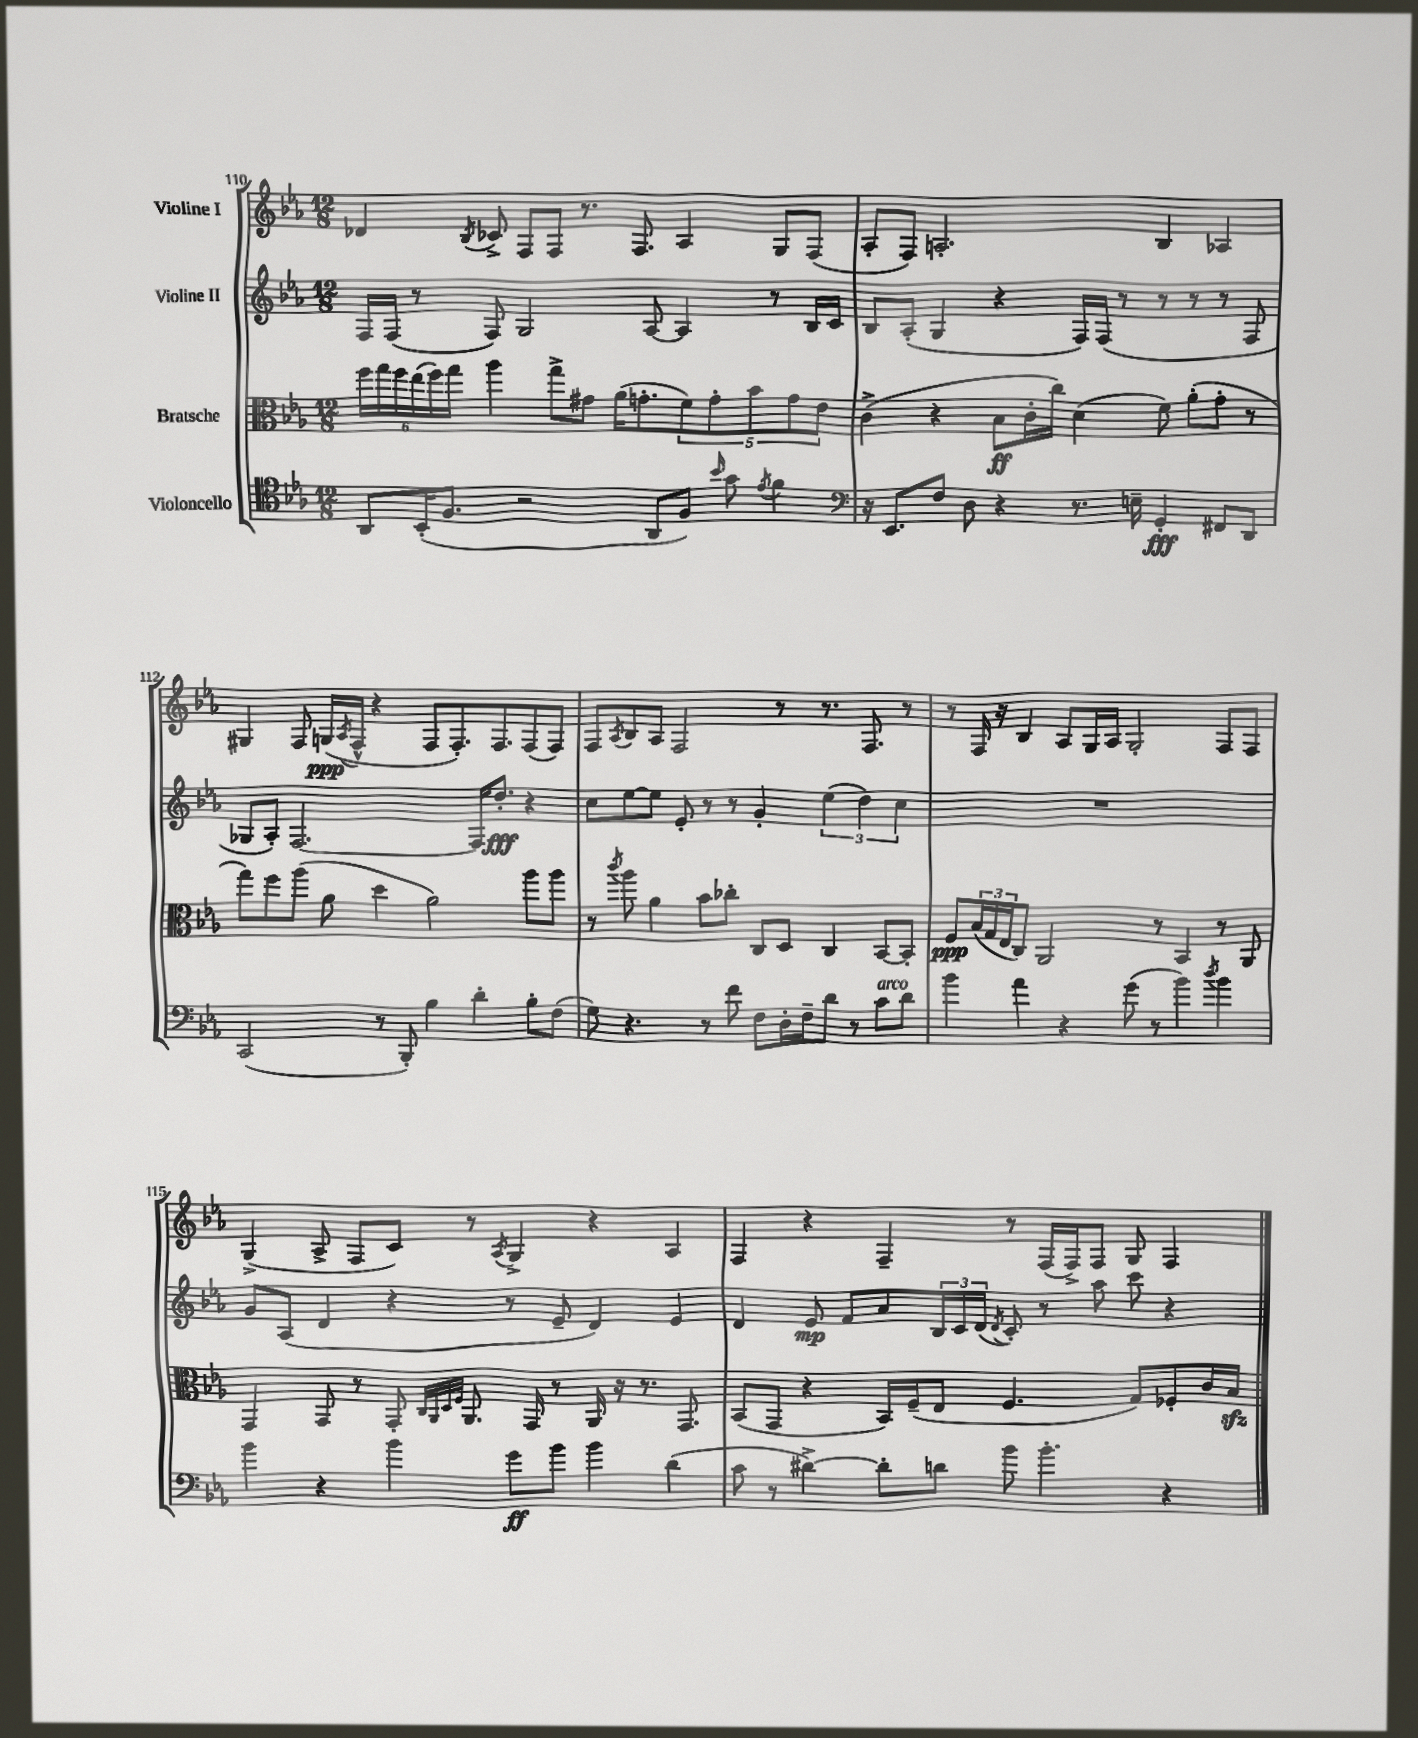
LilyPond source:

<<
\new StaffGroup <<
\new Staff = "s0" \with { instrumentName = "Violine I" } {
    \clef treble \key ees \major \numericTimeSignature \time 12/8
    des'4 \acciaccatura { bes8 } ces'8-> f8 f8 r8. f8. aes4 g8 f8( |
    aes8-. f8) a2.-. bes4 aes4 |
    gis4 f8 g16\ppp( \acciaccatura { aes8 } f16-^ r4 f8 f8.-.) f8. f8( f8) |
    f8 \acciaccatura { aes8 } bes8 aes8 f2 r8 r8. f8. r8 |
    r8 f16 r16 bes4 aes8 g16 aes16 g2-. f8 f8 |
    g4->( aes8-> f8 c'8) r8 \acciaccatura { aes8 } g4-> r4 aes4 |
    f4 r4 f4-- r8 f16( f16->) f8 g8 f4 \bar "|." |
}
\new Staff = "s1" \with { instrumentName = "Violine II" } {
    \clef treble \key ees \major \numericTimeSignature \time 12/8
    f16 f16( r8 f8) g2 aes8~ aes4 r8 bes16 c'16 |
    bes8 aes8-.( g4 r4 f16) f16( r8 r8 r8 r8 f8 |
    ges8 aes8-.) f2.~ f16 d''8.-.\fff r4 |
    c''8 ees''8~ ees''8 ees'8-. r8 r8 g'4-. \tuplet 3/2 { ees''4( d''4) c''4 } |
    R1. |
    g'8 aes8( d'4 r4 r8 ees'8-- d'4) ees'4 |
    d'4 ees'8\mp f'8 aes'8 \tuplet 3/2 { bes16 c'16 d'16( } \acciaccatura { d'8 } c'8-.) r8 aes''8 c'''8 r4 \bar "|." |
}
\new Staff = "s2" \with { instrumentName = "Bratsche" } {
    \clef alto \key ees \major \numericTimeSignature \time 12/8
    \tuplet 6/4 { f''16 g''16 f''16 ees''16( f''16) g''16 } aes''4 g''8-> gis'8 aes'16( g'8.-. \tuplet 5/4 { f'8) g'8-. bes'8 g'8 ees'8 } |
    c'4->( r4 bes8\ff c'16-. c''16) d'4( f'8) aes'8-.( g'8-. r8 |
    g''8) f''8 aes''8( aes'8 d''4 aes'2) aes''8 aes''8 |
    r8 \acciaccatura { c'''8 } aes''8 aes'4 bes'8 ces''8-. c8 d8 c4 bes,8~ bes,8-. |
    f8\ppp \tuplet 3/2 { bes16( g16 ees16 } c8) aes,2 r8 bes,4 r8 aes,8 |
    g,4 g,8 r8 g,8-. \grace { c32 aes,32 d32 f32 } aes,8. g,16 r8 aes,16 r16 r8. g,8. |
    bes,8( g,8 r4 bes,16) f16--( ees8 f4. g8) fes8-. c'16 bes16\sfz \bar "|." |
}
\new Staff = "s3" \with { instrumentName = "Violoncello" } {
    \clef tenor \key ees \major \numericTimeSignature \time 12/8
    aes,8 bes,16-.( f8. r2 aes,8 f8) \grace { bes'16 } g'8 \acciaccatura { ees'8 } f'4 |
    \clef bass r16 ees,8. f8 d8 r4 r8. e16-- g,4-.\fff fis,8 d,8 |
    c,2( r8 bes,,8-.) bes4 d'4-. bes8-. f8( |
    g8) r4. r8 f'8 f8 d16-. f16-- d'8 r8 c'8^\markup { \italic "arco" } d'8 |
    bes'4 aes'4 r4 g'8( r8 bes'4) \acciaccatura { d''8 } bes'4 |
    bes'4 r4 bes'4 g'8\ff bes'8 bes'4 d'4( |
    c'8 r8 dis'4~->) dis'8-. d'8 bes'8 bes'4.-. r4 \bar "|." |
}
>>
>>
\layout { \context { \Score currentBarNumber = #110 } }
